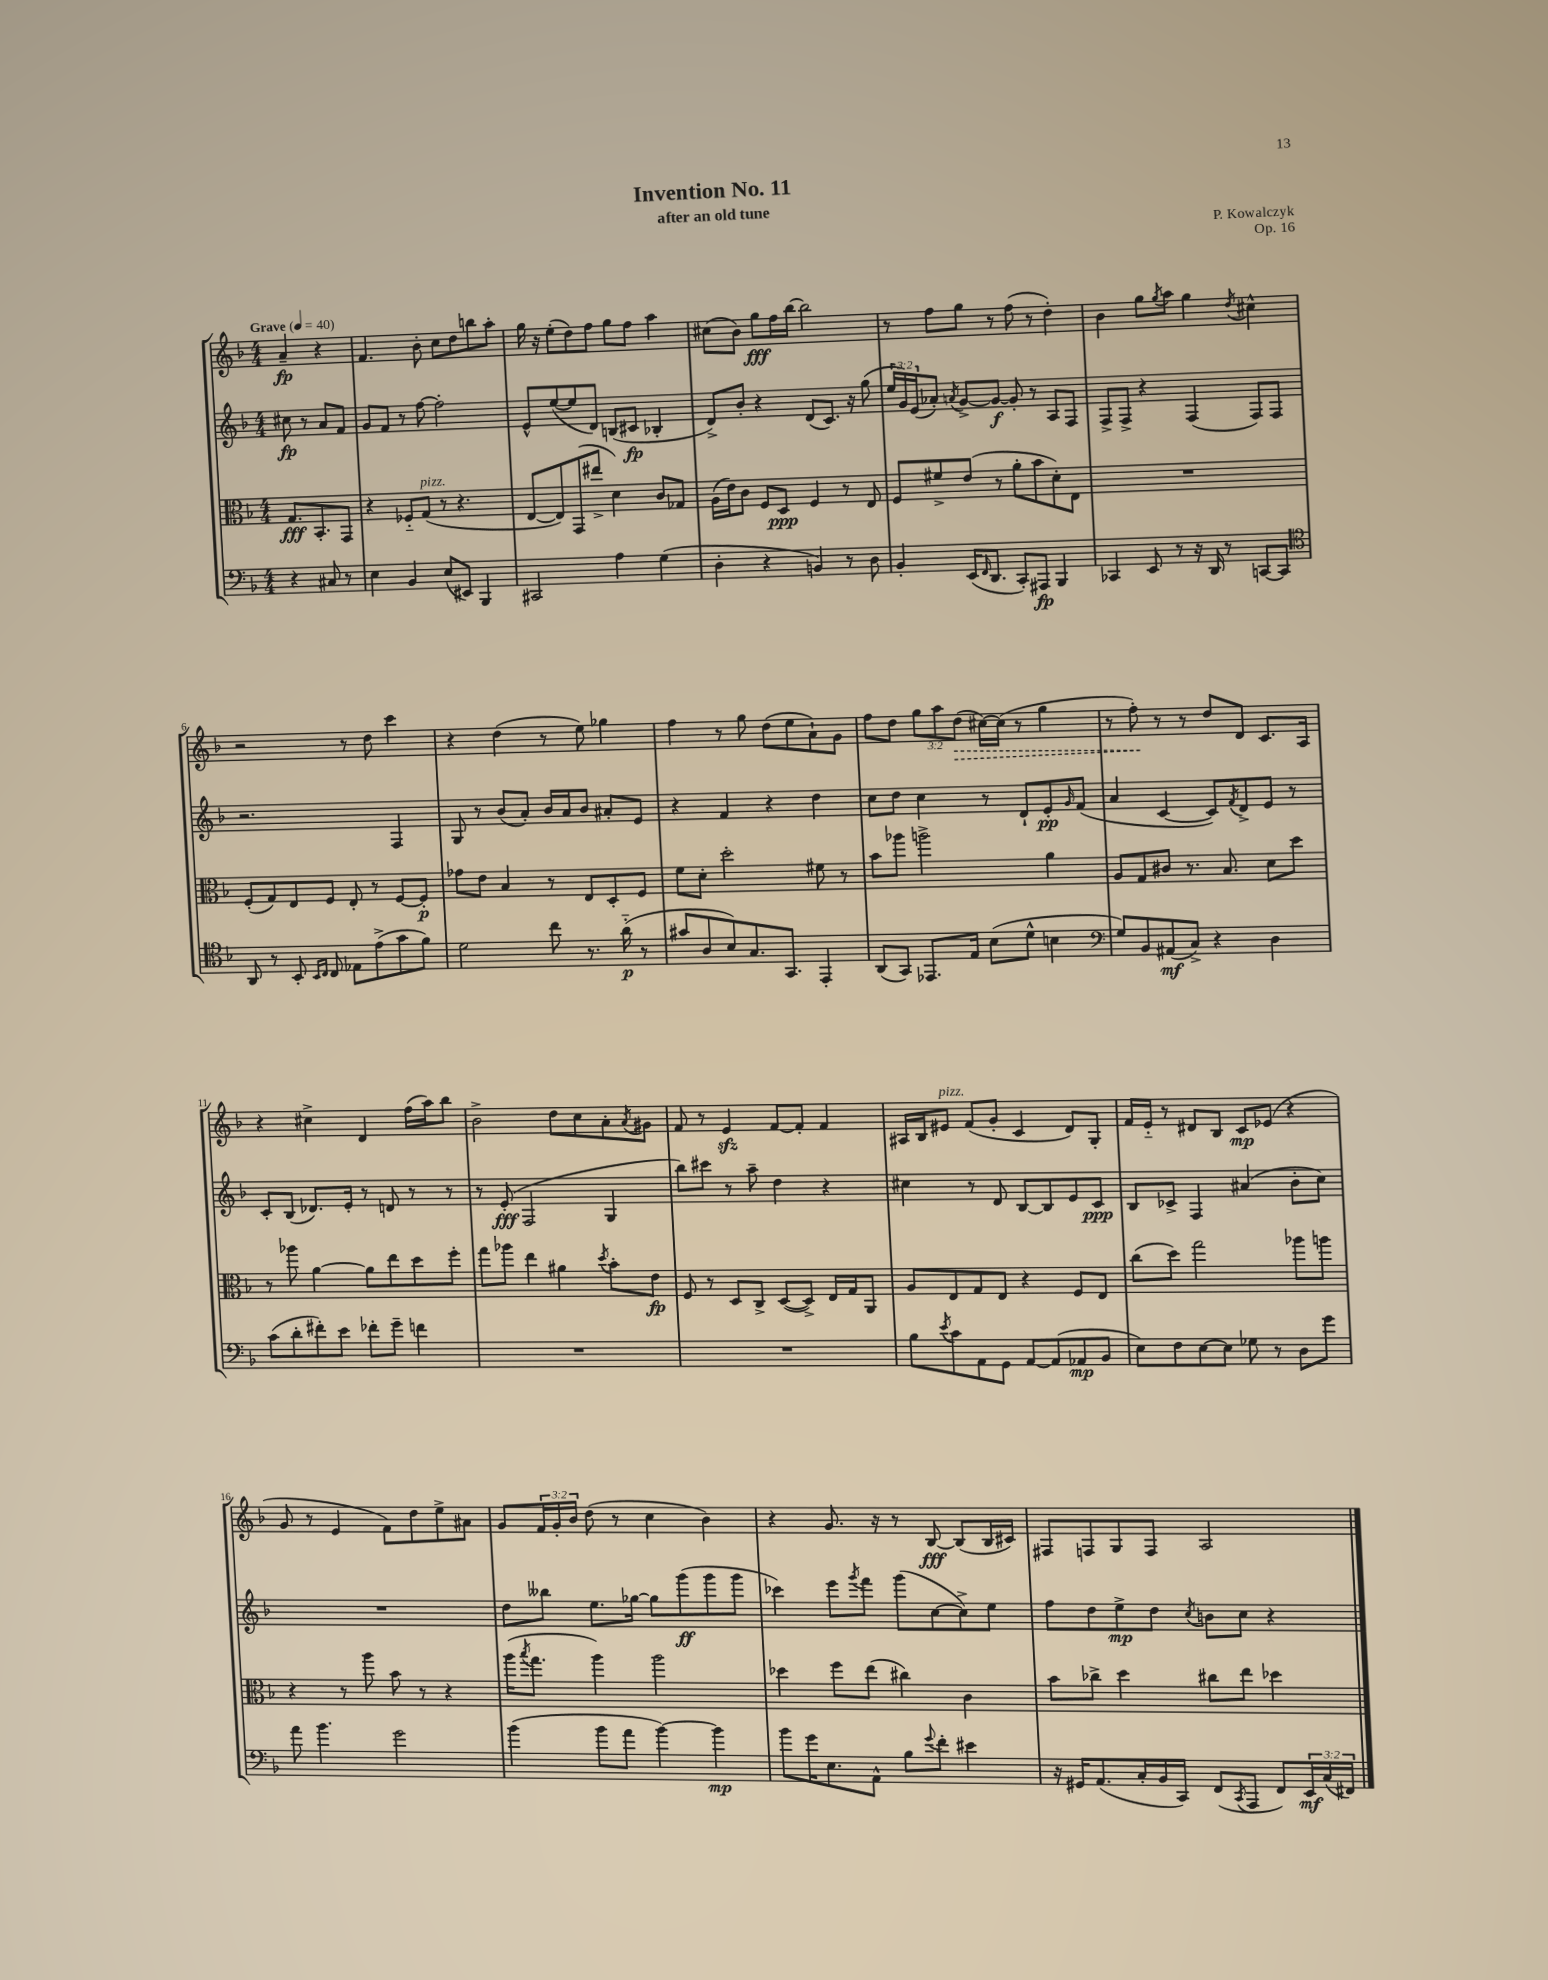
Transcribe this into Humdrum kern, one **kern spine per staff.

**kern	**kern	**kern	**kern
*staff4	*staff3	*staff2	*staff1
*clefF4	*clefC3	*clefG2	*clefG2
*k[b-]	*k[b-]	*k[b-]	*k[b-]
*M4/4	*M4/4	*M4/4	*M4/4
*MM40	*MM40	*MM40	*MM40
4r	8.G	8cc#	4a~
.	.	8r	.
.	8.BB-'	.	.
8C#	.	8a	4r
8r	8GG	8f	.
=	=	=	=
4E	4r	8g	4.f
.	.	8f	.
4BB-	8F-'~	8r	.
.	(8G	[8ff	8b-'
(8E	8r	2ff']	8cc
8EE#)	4.r	.	8dd
4BBB-	.	.	8bb
.	.	.	8aa'
=	=	=	=
2CC#	[8E	8e^^	16gg
.	.	.	16r
.	8E])	([8ee	(8ee'
.	(8GG	8ee]	8dd)
.	8ee#^	8d)	8ff
4A	4d)	(8B	8gg
.	.	8c#	8ff
(4G	8c	4B-'	4aa
.	8G-	.	.
=	=	=	=
4D'	(16A	8d^)	(8cc#
.	16e)	.	.
.	8c	8b-'	8b-)
4r	8F	4r	8gg
.	8D	.	16ff
.	.	.	[16bb-
4BB)	4F	(8d	2bb-]
.	.	8.c)	.
8r	8r	.	.
.	.	16r	.
8D	8E	(8gg	.
=	=	=	=
4BB-'	8F	24ee	8r
.	.	24g)	.
.	.	(24e	.
.	8f#^	8a-')	8ff
.	.	8qa	.
(16EE	(8e	[8g^	8gg
16qqFF	.	.	.
8.DD	.	.	.
.	8r	8g_	8r
8CC')	8a'	8g']	(8ff
8AAA#	8b-	8r	8r
4BBB-	8d')	8A	4dd')
.	8E	8F	.
=	=	=	=
4CC-	1r	8F^	4b-
.	.	8F^	.
8EE	.	4r	8gg
.	.	.	8qgg
8r	.	.	8aa
16r	.	(4F	4gg
16DD	.	.	.
8r	.	.	.
.	.	.	8qdd
[8CC	.	8F)	4cc#^^
8CC]	.	8F	.
=	=	=	=
*clefC4	*	*	*
8AA	(8F'	2.r	2r
8r	8G)	.	.
8BB-'	8E	.	.
16qqBB-	.	.	.
16qqC	.	.	.
8C	8F	.	.
8E-	8E'	.	8r
(8e^	8r	.	8dd
8g	[8F	4F	4ccc
8f)	8F']	.	.
=	=	=	=
2d	8g-	8G	4r
.	8e	8r	.
.	4B-	(8b-	(4dd
.	.	8a')	.
8cc	8r	16b-	8r
.	.	16a	.
8.r	8E	8b-	8ee)
.	8D'	8a#'	4gg-
(16a'~	.	.	.
8r	8F	8e	.
=	=	=	=
8g#	8f	4r	4ff
8A	8d'	.	.
8B-)	2dd'	4f	8r
8.G	.	.	8gg
.	.	4r	(8dd
8.GG	.	.	.
.	.	.	8ee
4EE'	8f#	4dd	8a`)
.	8r	.	8g
=	=	=	=
(8AA	8b-	8cc	8ff
8GG)	8aa-	8dd	8dd
8.EE-	2aa^	4cc	12gg
.	.	.	12aa
.	.	.	(12dd
16E	.	.	.
(8B-	.	8r	[16cc#)
.	.	.	(16cc#]
8d^^	.	8d`	8r
4B	4a	8e'	4gg
.	.	16qqg	.
.	.	(8f	.
=	=	=	=
*clefF4	*	*	*
8G)	8A	4a	8r
8BB-	8G	.	8ff')
(8AA#	8c#	[4c	8r
8C^)	8.r	.	8r
4r	.	8c])	8dd
.	8.B-	.	.
.	.	8qf	.
.	.	8d^	8d
4D	8d	8e	8.c
.	8dd	8r	.
.	.	.	16A
=	=	=	=
(8c	8r	8c'	4r
8d'	8aa-	(8B-	.
8f#')	[4a	8.d-)	4cc#^
8e	.	.	.
.	.	16e'	.
8f-'	8a]	8r	4d
8g~	8ee	8d	.
4f	8dd	8r	(16ff
.	.	.	16aa)
.	8ff'	8r	8bb-
=	=	=	=
1r	8gg	8r	2b-^
.	8aa-	(8e'	.
.	4ee	2F	.
.	4a#	.	8dd
.	.	.	8cc
.	8qdd	.	.
.	8b-'	4G	8a'
.	.	.	8qa
.	8e	.	8g#
=	=	=	=
1r	8F	8bb-)	8f
.	8r	8ccc#	8r
.	8D	8r	4e
.	8C^	8aa~	.
.	([8D	4dd	[8f
.	8D^])	.	8f']
.	16E	4r	4f
.	16G	.	.
.	8AA	.	.
=	=	=	=
8B-	8A	4cc#	16A#
.	.	.	16B-
8qe	.	.	.
8c	8E	.	8e#
8AA	8G	8r	(8f
8GG	8E	8d	8g'
[8AA	4r	[8B-	4c
(8AA]	.	8B-]	.
8AA-	8F	8e	8d)
8BB-	8E	8c	8G'
=	=	=	=
8E)	(8cc	8B-	16f
.	.	.	16e'~
8F	8dd)	8c-^	8r
[8E	2gg	4F	8d#
8E]	.	.	8B-
8G-	.	(4a#	8c
8r	.	.	(8e-
8D	8aa-	8b-'	4r
8g	8aa	8cc)	.
=	=	=	=
8a	4r	1r	8g
4.b-	.	.	8r
.	8r	.	4e
.	8aa	.	.
2g	8b-	.	8f)
.	8r	.	8dd
.	4r	.	8ee^
.	.	.	8a#
=	=	=	=
(4b-	(16aa	8dd	8g
.	8qbb-	.	.
.	8.gg	.	.
.	.	8bb--	24f
.	.	.	24g'
.	.	.	24b-
8b-	4aa)	8.ee	(8dd
8a	.	.	8r
.	.	[16gg-	.
[4b-)	2aa	8gg-]	4cc
.	.	(8ggg	.
4b-]	.	8ggg	4b-)
.	.	8ggg	.
=	=	=	=
8b-	4dd-	4ccc-)	4r
16g	.	.	.
8.E	.	.	.
.	8ff	8eee	8.g
.	.	8qggg	.
8AA^^	(8ee	8fff	.
.	.	.	16r
8B-	4cc#)	(8ggg	8r
8qqg	.	.	.
8f'	.	[8cc	[8B-
4e#	4c	8cc^])	(8B-]
.	.	8ee	16B-
.	.	.	16c#)
=	=	=	=
16r	8b-	8ff	8F#
16GG#	.	.	.
(8.AA	8cc-^	8dd	8F
.	4dd	8ee^	8G
16C'	.	.	.
16BB-	.	8dd	8F
16CC)	.	.	.
.	.	8qcc	.
(8FF	8cc#	8b	2A
8qCC	.	.	.
8AAA	8ee	8cc	.
8FF)	4dd-	4r	.
24EE	.	.	.
(24C	.	.	.
24FF#)	.	.	.
==	==	==	==
*-	*-	*-	*-
